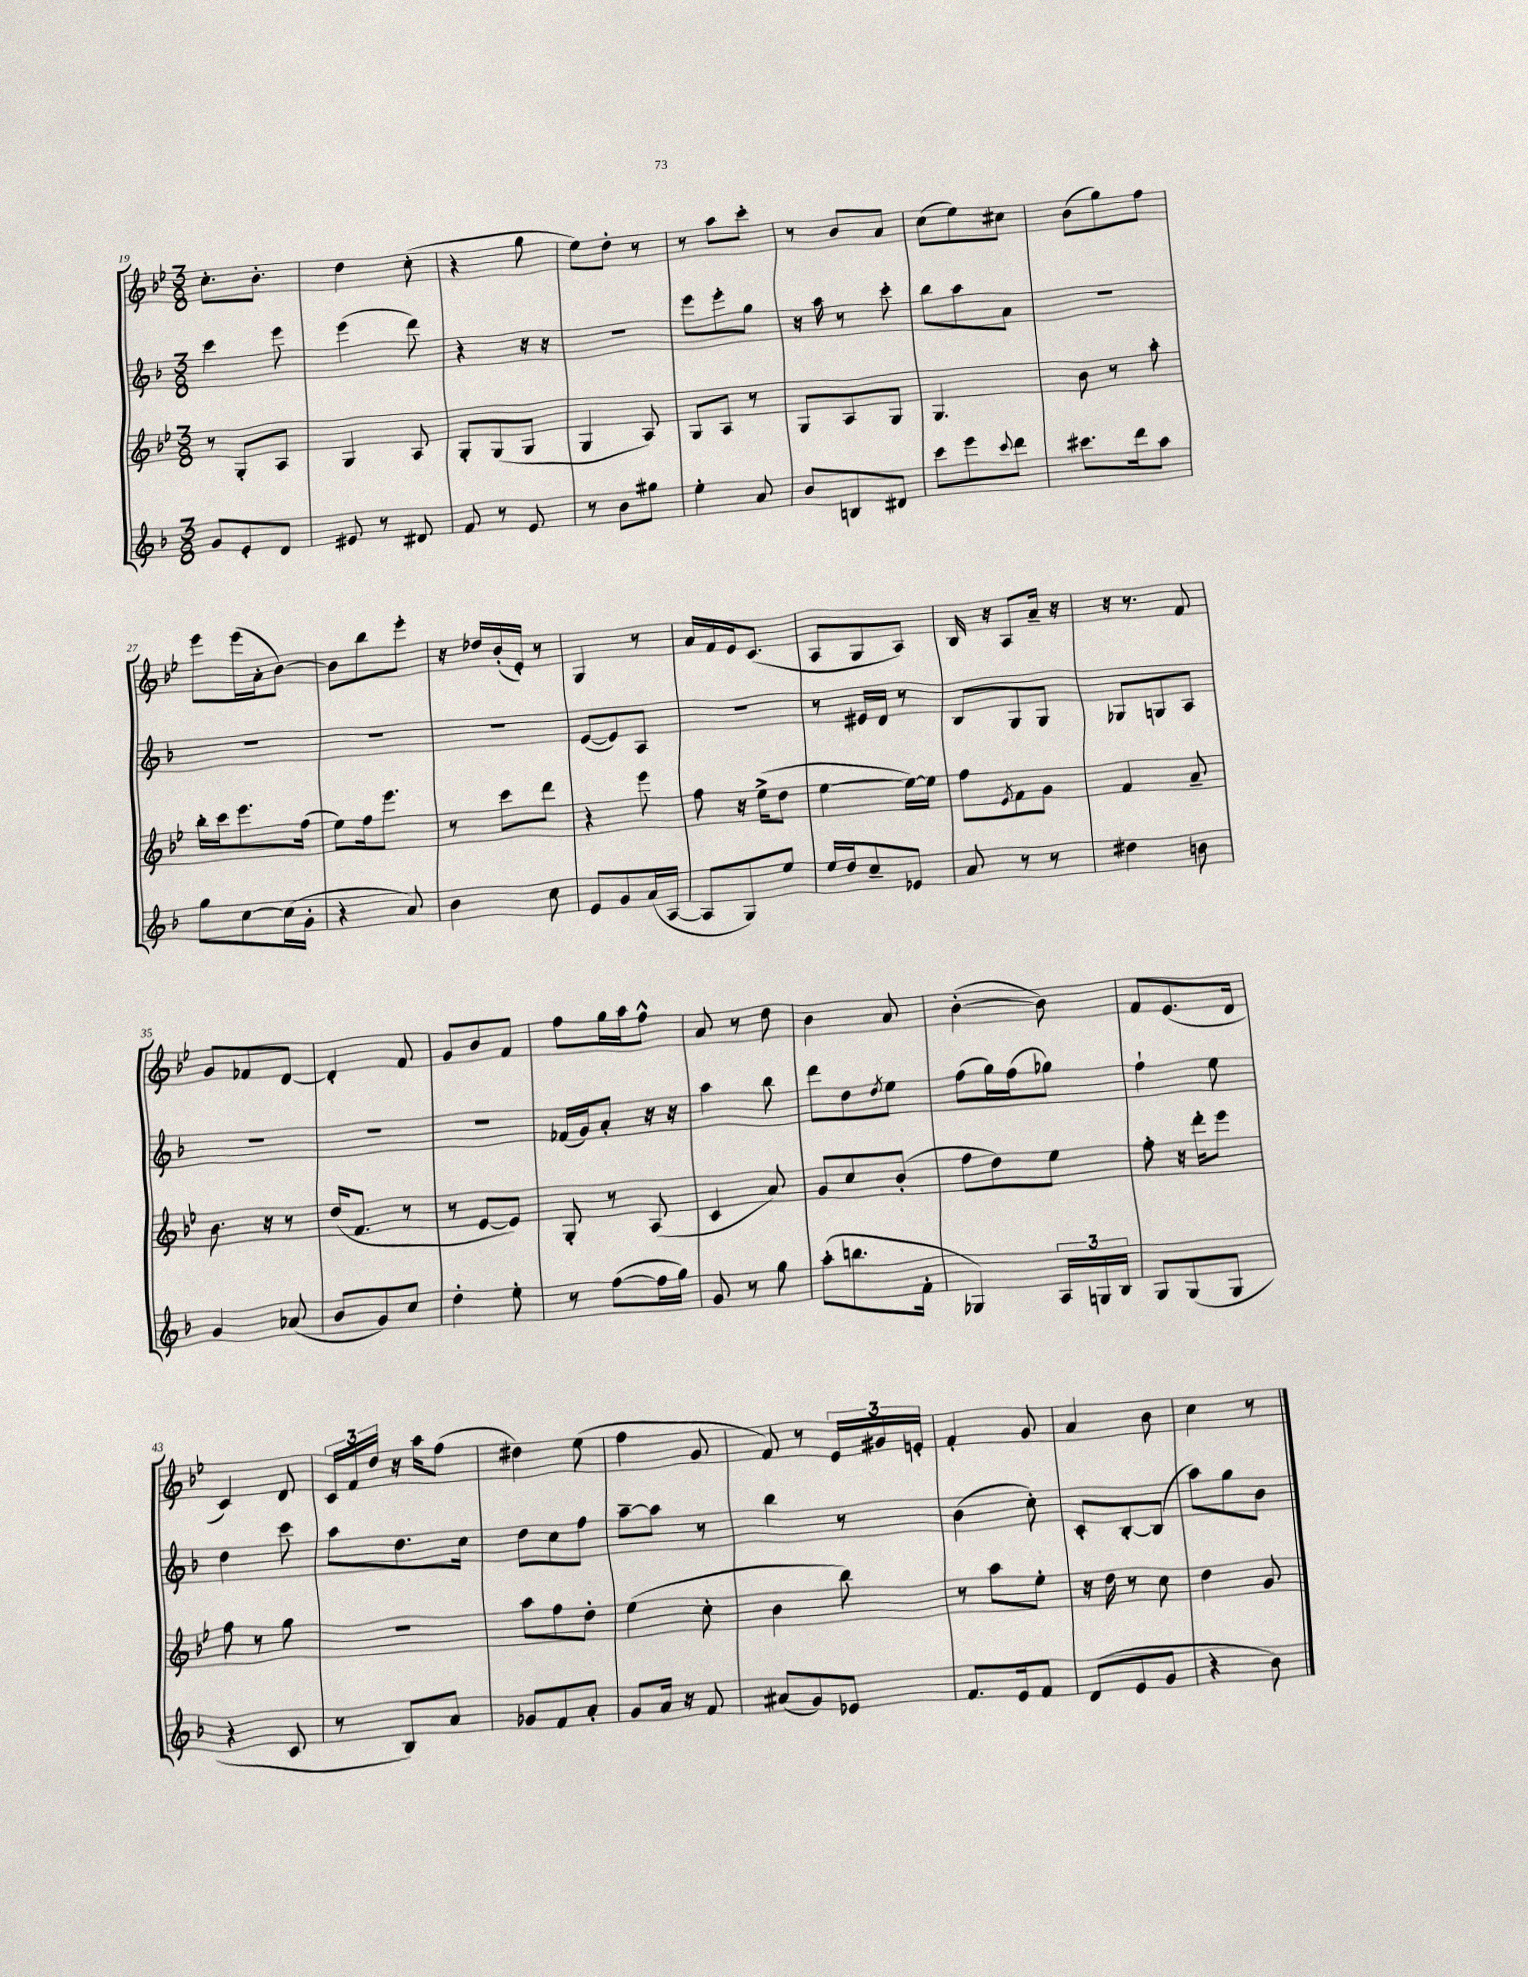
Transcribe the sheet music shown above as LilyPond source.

<<
\new StaffGroup <<
\new Staff = "s0" {
    \clef treble \key bes \major \numericTimeSignature \time 3/8
    c''8.-. bes'8.-. |
    d''4 c''8-.( |
    r4 g''8 |
    ees''8) d''8-. r8 |
    r8 a''8 c'''8-. |
    r8 bes'8 a'8 |
    c''8( ees''8) cis''8 |
    bes'8( g''8) f''8 |
    ees'''8 ees'''16( a'16-. bes'8~) |
    bes'8 bes''8 ees'''8-. |
    r16 des''16 bes'16-.( ees'16-.) r8 |
    g4 r8 |
    a'16 f'16 ees'16 c'8.( |
    a8 g8 a8) |
    bes16 r16 a8 a'16-- r16 |
    r16 r8. f'8 |
    g'8 fes'8 d'8~ |
    d'4-. f'8 |
    g'8 bes'8 f'8 |
    f''8 g''16 a''16 f''8-^ |
    a'8 r8 d''8 |
    bes'4 a'8 |
    bes'4~-.( bes'8) |
    f'8 ees'8.( d'16 |
    c'4) d'8 |
    \tuplet 3/2 { c'16 f'16 d''16 } r16 a''16 f''8( |
    dis''4) ees''8( |
    f''4 g'8 |
    f'8) r8 \tuplet 3/2 { ees'16 gis'16 e'16-. } |
    f'4-. g'8 |
    a'4 bes'8 |
    c''4 r8 \bar "|." |
}
\new Staff = "s1" {
    \clef treble \key f \major \numericTimeSignature \time 3/8
    c'''4 e'''8 |
    e'''4( d'''8) |
    r4 r16 r16 |
    R4. |
    e'''8 e'''8-. g''8 |
    r16 a''16 r8 c'''8-. |
    bes''8 a''8 a'8 |
    R4. |
    R4. |
    R4. |
    R4. |
    e'8~( e'8) a8 |
    R4. |
    r8 eis'16 d'16 r8 |
    bes8 g8 g8 |
    ges8 g8 a8 |
    R4. |
    R4. |
    R4. |
    fes'16( g'16) a'8-. r16 r16 |
    a''4 bes''8 |
    d'''8 d''8 \acciaccatura { d''8 } e''8 |
    f''8( g''16) f''16( ges''8) |
    f''4-! e''8 |
    d''4 c'''8 |
    a''8 d''8. c''16 |
    d''8 c''8 f''8 |
    a''8~-- a''8 r8 |
    bes''4 r8 |
    bes'4( c''8-.) |
    c'8-. bes8~-. bes8( |
    a''8) g''8 bes'8 \bar "|." |
}
\new Staff = "s2" {
    \clef treble \key bes \major \numericTimeSignature \time 3/8
    r8 g8-. a8 |
    g4 a8 |
    g8-. g8( g8 |
    g4 a8) |
    g8 a8 r8 |
    g8 a8 g8 |
    g4. |
    bes'8 r8 a''8-. |
    bes''16-. c'''16 ees'''8. f''16( |
    ees''8) f''16 ees'''8. |
    r8 c'''8 d'''8 |
    r4 ees'''8 |
    f''8 r16 ees''16->( d''8 |
    ees''4~ ees''16~) ees''16 |
    f''8 \acciaccatura { ees'8 } f'8 g'8 |
    f'4 a'8-- |
    bes'8. r16 r8 |
    d''16( f'8. r8 |
    r8 ees'8~ ees'8) |
    g8-. r8 a8( |
    c'4 a'8) |
    g'8 c''8 bes'8-.( |
    f''8 d''8) ees''8 |
    f''8-. r16 d'''16-. ees'''8 |
    f''8 r8 g''8 |
    R4. |
    a''8 f''8 d''8-. |
    ees''4( c''8-. |
    bes'4 bes''8) |
    r8 a''8 ees''8-. |
    r16 d''16 r8 c''8 |
    d''4 g'8 \bar "|." |
}
\new Staff = "s3" {
    \clef treble \key f \major \numericTimeSignature \time 3/8
    g'8 e'8-. d'8 |
    eis'8 r8 dis'8 |
    f'8 r8 e'8 |
    r8 bes'8 gis''8 |
    e''4-. a'8 |
    bes'8 b8 dis'8 |
    c'''8 e'''8 \appoggiatura { c'''8 } d'''8 |
    cis'''8. d'''16 a''8 |
    g''8 c''8~ c''16( g'16-. |
    r4 a'8) |
    bes'4 c''8 |
    e'8 g'8 a'16( a16~ |
    a8 g8) e''8 |
    e''16 d''16 c''8-- ees'8 |
    a'8 r8 r8 |
    dis''4 b'8 |
    g'4 aes'8( |
    bes'8 g'8) c''8 |
    d''4-. e''8-. |
    r8 f''8~( f''16 g''16) |
    g'8 r8 g''8 |
    a''8-.( b''8. f'16-. |
    ges4) \tuplet 3/2 { a16 g16 bes16 } |
    g8 g8( g8 |
    r4 c'8 |
    r8 bes8) a'8 |
    ges'8 f'8 a'8-. |
    g'8 a'16 r16 f'8 |
    ais'8( g'8) ees'8 |
    f'8. e'16 f'8 |
    d'8( e'8 g'8 |
    r4 bes'8) \bar "|." |
}
>>
>>
\layout { \context { \Score currentBarNumber = #19 } }
